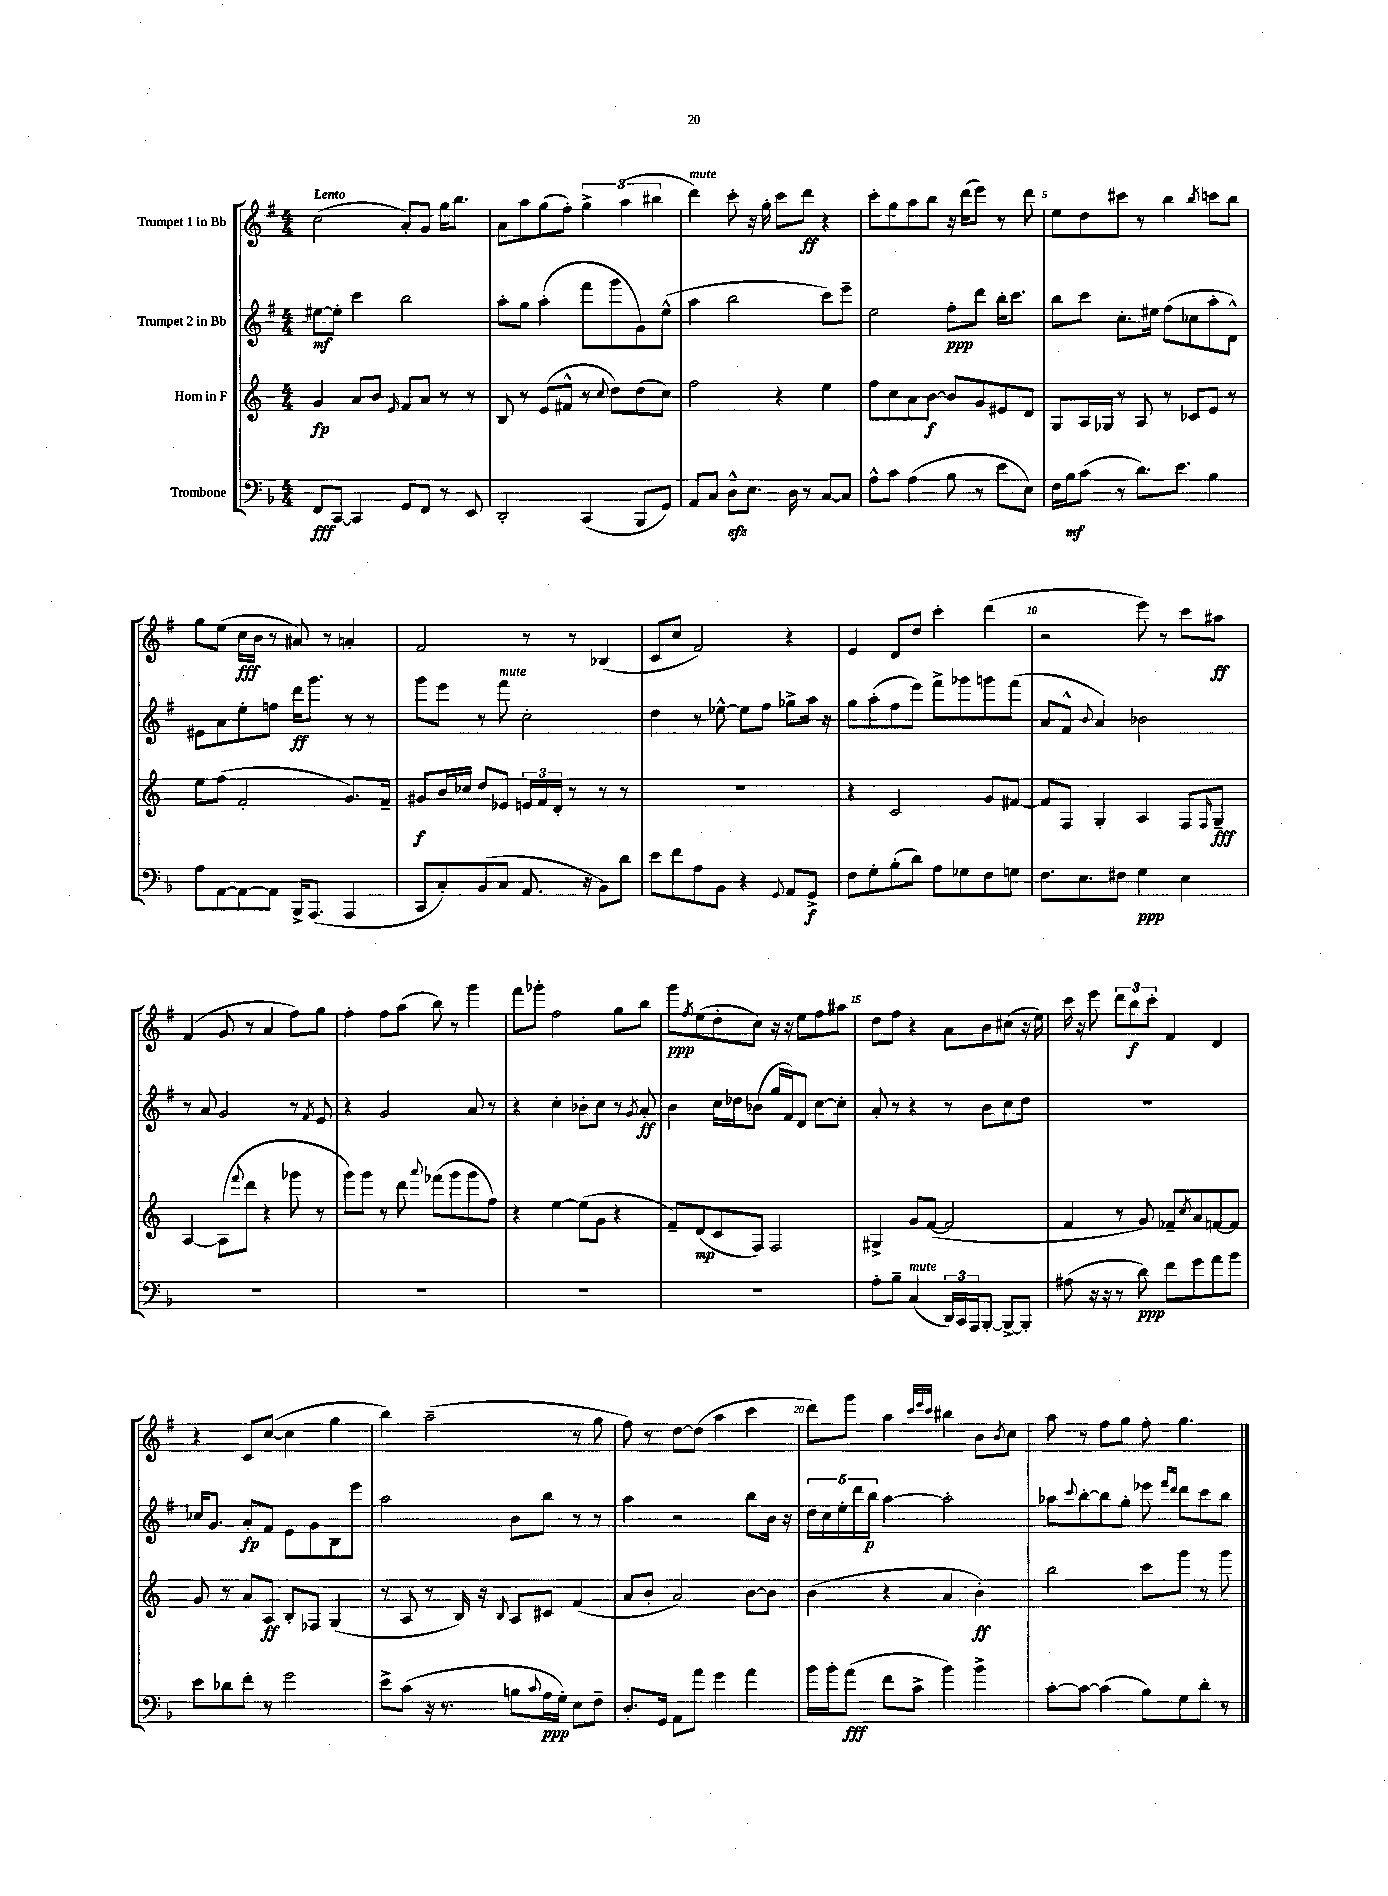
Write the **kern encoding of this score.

**kern	**dynam	**kern	**dynam	**kern	**dynam	**kern	**dynam
*part4	*part4	*part3	*part3	*part2	*part2	*part1	*part1
*staff4	*staff4	*staff3	*staff3	*staff2	*staff2	*staff1	*staff1
*I"Trombone	*	*I"Horn in F	*	*I"Trumpet 2 in Bb	*	*I"Trumpet 1 in Bb	*
*clefF4	*	*clefG2	*	*clefG2	*	*clefG2	*
*k[b-]	*	*k[]	*	*k[f#]	*	*k[f#]	*
*M4/4	*	*M4/4	*	*M4/4	*	*M4/4	*
=1	=1	=1	=1	=1	=1	=1	=1
!	!	!	!	!	!	!LO:TX:a:B:t=Lento	!
8FF/L	fff	4g/	fp	[8ee#X\L	mf	(2cc\	.
[8CC/J	.	.	.	8ee#'\J]	.	.	.
4CC/]	.	8a/L	.	4ccc\	.	.	.
.	.	8b/J	.	.	.	.	.
.	.	16qqe/	.	.	.	.	.
8GG/L	.	8f/L	.	2bb\	.	8a'/L)	.
8FF/J	.	8a/J	.	.	.	8g/J	.
8r	.	8r	.	.	.	16gg\KL	.
.	.	.	.	.	.	8.bb\J	.
8EE/	.	8r	.	.	.	.	.
=2	=2	=2	=2	=2	=2	=2	=2
2DD'/	.	8B/	.	8aa'\L	.	8a\L	.
.	.	8r	.	8gg\J	.	8aa\	.
.	.	(8e/L	.	(4aa'\	.	(8gg\	.
.	.	8f#X^^/J	.	.	.	8ff#'\J)	.
(4CC/	.	8r	.	8fff#\L	.	6gg^\	.
.	.	8qqcc/	.	.	.	.	.
.	.	8dd\L)	.	8ggg\	.	.	.
.	.	.	.	.	.	(6aa\	.
8BBB-/L	.	(8dd\	.	8g\)	.	.	.
.	.	.	.	.	.	6bb#X\	.
8GG/J)	.	8cc\J)	.	(8ee^^\J	.	.	.
=3	=3	=3	=3	=3	=3	=3	=3
!	!	!	!	!	!	!LO:TX:a:i:t=mute	!
8AA/L	.	2ff\	.	4aa\	.	4ddd\)	.
8C/J	.	.	.	.	.	.	.
8Dzz^^\L	.	.	.	2bb\	.	8ccc'\	.
8.E\J	.	.	.	.	.	16r	.
.	.	.	.	.	.	16gg'\	.
.	.	4r	.	.	.	8ccc\L	.
16D\	.	.	.	.	.	.	.
8r	.	.	.	.	.	8ddd\J	ff
[8C/L	.	4ee\	.	8ccc\L)	.	4r	.
8C/J]	.	.	.	8eee~\J	.	.	.
=4	=4	=4	=4	=4	=4	=4	=4
8A^^\L	.	8ff\L	.	2ee\	.	8ccc'\L	.
8c\J	.	8cc\	.	.	.	8gg\	.
(4A\	.	8a\	.	.	.	8aa\	.
.	.	[8b\J	f	.	.	8bb\J	.
8B-\	.	8b/L]	.	8ff#'\L	ppp	16r	.
.	.	.	.	.	.	(16ddd\KL	.
8r	.	8g/	.	8ddd\J	.	8eee\J)	.
8e\L	.	8e#X/	.	16bb'\KL	.	8r	.
.	.	.	.	8.ccc\J	.	.	.
8E\J)	.	8d/J	.	.	.	8ddd\	.
=5	=5	=5	=5	=5	=5	=5	=5
16F\LL	.	8G/L	.	8bb\L	.	8ee\L	.
16B-\J	mf	.	.	.	.	.	.
(8c\J	.	16A/L	.	8ccc\J	.	8dd\	.
.	.	16G-X/JJ	.	.	.	.	.
8r	.	8r	.	8.cc'\L	.	8ccc#X\J	.
8.d\L)	.	8A/	.	.	.	8r	.
.	.	.	.	16ee#X\Jk	.	.	.
.	.	8r	.	(8ff#\L	.	4bb\	.
8.e\J	.	.	.	.	.	.	.
.	.	8c-X/L	.	8cc-X\	.	.	.
.	.	.	.	.	.	8qbb/	.
4B-\	.	8e/J	.	8aa'\	.	8cccn\L	.
.	.	8r	.	8d^^\J)	.	8bb\J	.
!!LO:LB:g=z
=6	=6	=6	=6	=6	=6	=6	=6
8A\L	.	8ee\L	.	8e#X\L	.	8gg\L	.
[8AA\	.	(8ff\J	.	8a\	.	(8ee\J	.
8AA\_	.	2f'/	.	8ee'\	.	16cc\LL	fff
.	.	.	.	.	.	16b\JJ	.
8AA\J]	.	.	.	8ffn\J	.	8r	.
16BBB-^/KL	.	.	.	16ddd\KL	ff	8a#X/)	.
(8.AAA/J	.	.	.	8.ggg\J	.	.	.
.	.	.	.	.	.	8r	.
4AAA/	.	8.g/L)	.	8r	.	4an'/	.
.	.	.	.	8r	.	.	.
.	.	16f~/Jk	.	.	.	.	.
=7	=7	=7	=7	=7	=7	=7	=7
8CC/L	.	8g#X/L	f	8ggg\L	.	2f#/	.
8C'/)	.	16b/L	.	8eee\J	.	.	.
.	.	16cc-X/JJ	.	.	.	.	.
(8BB-/	.	8dd/L	.	8r	.	.	.
!	!	!	!	!LO:TX:a:i:t=mute	!	!	!
8C/J	.	8e-X/J	.	8fff#\	.	.	.
8.AA/	.	24en/LL	.	2cc'\	.	8r	.
.	.	24f/	.	.	.	.	.
.	.	24d'/JJ	.	.	.	.	.
.	.	8r	.	.	.	8r	.
16r	.	.	.	.	.	.	.
8BB-\L)	.	8r	.	.	.	(4B-X/	.
8d\J	.	8r	.	.	.	.	.
=8	=8	=8	=8	=8	=8	=8	=8
8e\L	.	1r	.	4dd\	.	8c/L	.
8f\	.	.	.	.	.	8cc/J	.
8A\	.	.	.	8r	.	2f#/)	.
8BB-\J	.	.	.	[8ee-X^^\	.	.	.
4r	.	.	.	8ee-\L]	.	.	.
.	.	.	.	8ff#\J	.	.	.
8qqGG/	.	.	.	.	.	.	.
8AA/L	.	.	.	8gg-X^\L	.	4r	.
8GG^/J	f	.	.	16aa\Jk	.	.	.
.	.	.	.	16r	.	.	.
=9	=9	=9	=9	=9	=9	=9	=9
8F\L	.	4r	.	8gg\L	.	4e/	.
8G'\	.	.	.	(8aa'\	.	.	.
(8B-'\	.	2c/	.	8ff#\	.	8d/L	.
8d\J)	.	.	.	8eee\J)	.	8dd/J	.
8A\L	.	.	.	8fff#^\L	.	4ccc'\	.
8G-X\	.	.	.	8ggg-X\	.	.	.
8F\	.	8g/L	.	8gggn\	.	(4ddd\	.
8Gn\J	.	[8f#X/J	.	(8fff#\J	.	.	.
=10	=10	=10	=10	=10	=10	=10	=10
8.F\L	.	8f#/L]	.	8a/L	.	2r	.
.	.	8F/J	.	8f#^^/J	.	.	.
8.E\	.	.	.	.	.	.	.
.	.	.	.	8qqb/	.	.	.
.	.	4G'/	.	4a/)	.	.	.
8F#X\J	.	.	.	.	.	.	.
4G\	ppp	4A/	.	2b-X\	.	8eee\)	.
.	.	.	.	.	.	8r	.
4E\	.	8F/L	.	.	.	8ccc\L	.
.	.	16qqF/	.	.	.	.	.
.	.	8G~/J	fff	.	.	8aa#X\J	ff
!!LO:LB:g=z
=11	=11	=11	=11	=11	=11	=11	=11
1r	.	[4A/	.	8r	.	(4f#/	.
.	.	.	.	8a/	.	.	.
.	.	(8A\L]	.	2g/	.	8g/	.
.	.	8qqfff/	.	.	.	.	.
.	.	8ddd\J	.	.	.	8r	.
.	.	4r	.	.	.	4a/	.
.	.	8ggg-X\	.	8r	.	8ff#\L)	.
.	.	.	.	8qf#/	.	.	.
.	.	8r	.	8e/	.	8gg\J	.
=12	=12	=12	=12	=12	=12	=12	=12
1r	.	8ggg\L)	.	4r	.	4ff#'\	.
.	.	8ggg\J	.	.	.	.	.
.	.	8r	.	2g/	.	8ff#\L	.
.	.	8ddd\	.	.	.	(8aa\J	.
.	.	8qqaaa/	.	.	.	.	.
.	.	(8fff-X\L	.	.	.	8bb\)	.
.	.	8ggg\	.	.	.	8r	.
.	.	8ggg\	.	8a/	.	4ggg\	.
.	.	8ff\J)	.	8r	.	.	.
=13	=13	=13	=13	=13	=13	=13	=13
1r	.	4r	.	4r	.	8fff#\L	.
.	.	.	.	.	.	8ggg-X'\J	.
.	.	[4ee\	.	4cc'\	.	2ff#\	.
.	.	(8ee\L]	.	8b-X'\L	.	.	.
.	.	8g\J	.	8cc\J	.	.	.
.	.	4r	.	8r	.	8gg\L	.
.	.	.	.	8qg/	.	.	.
.	.	.	.	8a'/	ff	8bb\J	.
=14	=14	=14	=14	=14	=14	=14	=14
1r	.	8f~/L)	.	4b\	.	8ggg\L	ppp
.	.	.	.	.	.	8qff#/	.
.	.	(8d/	mp	.	.	(8ee\	.
.	.	8c/	.	16cc\LL	.	8dd'\	.
.	.	.	.	16dd-X\J	.	.	.
.	.	8F/J)	.	(8b-X\J	.	8cc\J)	.
.	.	2F/	.	16gg/LL	.	16r	.
.	.	.	.	16f#/J)	.	16r	.
.	.	.	.	8d/J	.	8ee\L	.
.	.	.	.	[8cc\L	.	8ff#\	.
.	.	.	.	8cc'\J]	.	8aa#X\J	.
=15	=15	=15	=15	=15	=15	=15	=15
8A'\L	.	4G#X^/	.	8a'/	.	8dd\L	.
8B-~\J	.	.	.	8r	.	8ff#\J	.
!LO:TX:a:i:t=mute	!	!	!	!	!	!	!
(4C/	.	8g/L	.	4r	.	4r	.
.	.	([8f/J	.	.	.	.	.
24DD/LL)	.	2f/]	.	8r	.	8a\L	.
24CC/	.	.	.	.	.	.	.
24AAA/J	.	.	.	.	.	.	.
[8BBB-'/J	.	.	.	8b\L	.	8b\	.
8BBB-^/L_	.	.	.	8cc\	.	(8cc#X\J	.
8BBB-'/J]	.	.	.	8dd\J	.	16r	.
.	.	.	.	.	.	16ee\)	.
=16	=16	=16	=16	=16	=16	=16	=16
(8A#X\	.	4f/	.	1r	.	16ccc\	.
.	.	.	.	.	.	16r	.
16r	.	.	.	.	.	8eee\	.
16r	.	.	.	.	.	.	.
8r	.	8r	.	.	.	12ddd\L	.
.	.	.	.	.	.	12bb\	f
8d\)	ppp	8g/)	.	.	.	.	.
.	.	.	.	.	.	12ccc'\J	.
8f\L	.	8f-X~/L	.	.	.	4f#/	.
.	.	8qcc/	.	.	.	.	.
8g\	.	8a/	.	.	.	.	.
8a\	.	[8fn/	.	.	.	4d/	.
8b-\J	.	8f/J]	.	.	.	.	.
!!LO:LB:g=z
=17	=17	=17	=17	=17	=17	=17	=17
8e\L	.	8g/	.	16cc-X/KL	.	4r	.
.	.	.	.	8.g/J	.	.	.
8d-X\	.	8r	.	.	.	.	.
8f'\J	.	8a/L	.	8a'/L	fp	8c/L	.
8r	.	8A/J	ff	8f#/J	.	([8cc/J	.
2g\	.	8B'/L	.	8e\L	.	4cc\]	.
.	.	8F-X/J	.	8g\	.	.	.
.	.	(4G/	.	8B\	.	4gg\	.
.	.	.	.	8eee\J	.	.	.
=18	=18	=18	=18	=18	=18	=18	=18
8e^\L	.	8r	.	2aa\	.	4bb\)	.
(8c\J	.	8A/	.	.	.	.	.
16r	.	8r	.	.	.	(2aa~\	.
8.r	.	.	.	.	.	.	.
.	.	16B/)	.	.	.	.	.
.	.	16r	.	.	.	.	.
.	.	8qqB/	.	.	.	.	.
8Bn\L	.	8A/L	.	8b\L	.	.	.
8qqc/	.	.	.	.	.	.	.
16A\L	ppp	8c#X/J	.	8bb\J	.	.	.
16G'\JJ)	.	.	.	.	.	.	.
8E\L	.	(4f/	.	8r	.	8r	.
8F~\J	.	.	.	8r	.	8gg\	.
=19	=19	=19	=19	=19	=19	=19	=19
8.D'/L	.	8a/L	.	4aa\	.	8ff#\)	.
.	.	8b'/J	.	.	.	8r	.
16GG/Jk	.	.	.	.	.	.	.
8AA\L	.	2a/)	.	2r	.	[8dd\L	.
8a\J	.	.	.	.	.	(8dd\J]	.
4g\	.	.	.	.	.	4aa\	.
4a\	.	[8b\L	.	8bb\L	.	4ccc\	.
.	.	8b\J]	.	16b\Jk	.	.	.
.	.	.	.	16r	.	.	.
=20	=20	=20	=20	=20	=20	=20	=20
16b-\LL	.	(4b\	.	20dd\LL	.	8ddd\L)	.
.	.	.	.	20cc\	.	.	.
16b-'\J	.	.	.	.	.	.	.
.	.	.	.	20ee'\	.	.	.
(8a\J	fff	.	.	.	.	8ggg\J	.
.	.	.	.	20ddd\	.	.	.
.	.	.	.	20bb\JJ	p	.	.
8f\L	.	4r	.	[4aa\	.	4aa\	.
8c^\J	.	.	.	.	.	.	.
.	.	.	.	.	.	32qqccc/LLL	.
.	.	.	.	.	.	32qqeee/	.
.	.	.	.	.	.	32qqccc/JJJ	.
4b-\)	.	4a/	.	2aa'\]	.	4bb#X\	.
4b-^\	.	4b'\)	ff	.	.	8b\L	.
.	.	.	.	.	.	8qb/	.
.	.	.	.	.	.	8cc\J	.
=21	=21	=21	=21	=21	=21	=21	=21
[8c'\L	.	2bb\	.	8aa-X\L	.	8aa\	.
.	.	.	.	8qqccc/	.	.	.
8c\J_	.	.	.	[8bb'\	.	8r	.
(4c\]	.	.	.	8bb\]	.	8ff#\L	.
.	.	.	.	8gg'\J	.	8gg\J	.
8B-\L)	.	8ccc\L	.	8eee-X\	.	8ff#'\	.
.	.	.	.	16qqfff#/LL	.	.	.
.	.	.	.	16qqddd/JJ	.	.	.
8G\	.	8ggg\J	.	8ddd\L	.	4.gg\	.
8d'\J	.	8r	.	8ccc\	.	.	.
8r	.	8ggg\	.	8bb\J	.	.	.
==	==	==	==	==	==	==	==
*-	*-	*-	*-	*-	*-	*-	*-
